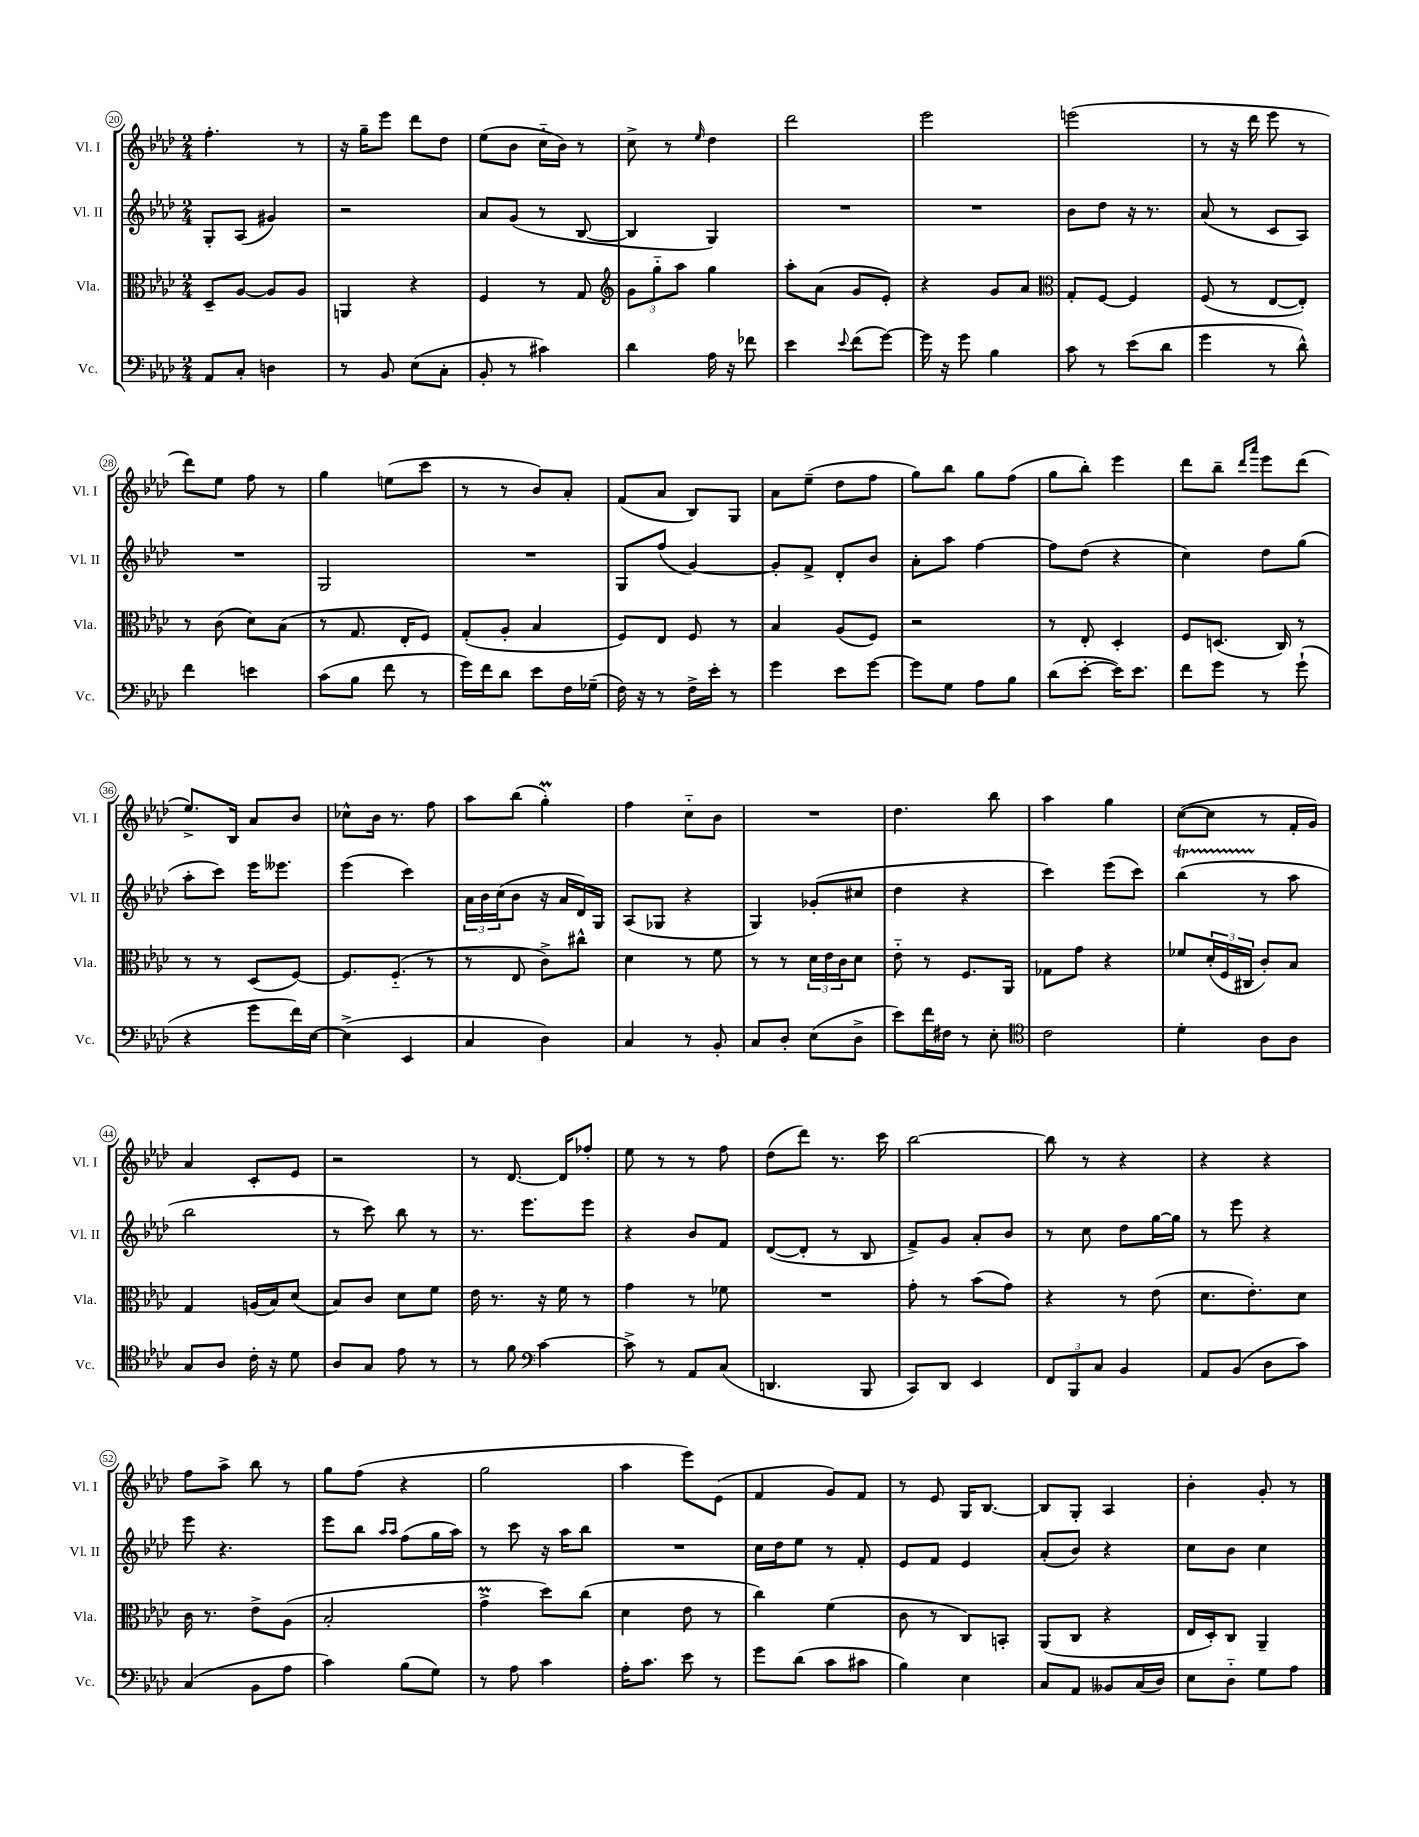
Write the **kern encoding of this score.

**kern	**kern	**kern	**kern
*part4	*part3	*part2	*part1
*staff4	*staff3	*staff2	*staff1
*I"Vc.	*I"Vla.	*I"Vl. II	*I"Vl. I
*I'Vc.	*I'Vla.	*I'Vl. II	*I'Vl. I
*clefF4	*clefC3	*clefG2	*clefG2
*k[b-e-a-d-]	*k[b-e-a-d-]	*k[b-e-a-d-]	*k[b-e-a-d-]
*M2/4	*M2/4	*M2/4	*M2/4
=20	=20	=20	=20
8AA-/L	8D-~/L	8G'/L	4.ff'\
8C'/J	[8A-/J	(8A-/J	.
4Dn\	8A-/L]	4g#X/)	.
.	8A-/J	.	8r
=21	=21	=21	=21
8r	4AAn/	2r	16r
.	.	.	16gg~\KL
8BB-/	.	.	8eee-\J
(8E-\L	4r	.	8ddd-\L
8C'\J	.	.	8dd-\J
=22	=22	=22	=22
8BB-'/	4F/	8a-/L	(8ee-\L
8r	.	(8g/J	8b-\J
4c#X\)	8r	8r	16cc\LL
.	.	.	16b-\JJ)
.	8G/	[8B-/	8r
=23	=23	=23	=23
*	*clefG2	*	*
4d-\	12g\L	4B-/]	8cc^\
.	12gg\	.	.
.	.	.	8r
.	12aa-\J	.	.
.	.	.	16qqee-/
16A-\	4gg\	4G/)	4dd-\
16r	.	.	.
8f-X\	.	.	.
=24	=24	=24	=24
4e-\	8aa-'\L	2r	2ddd-\
.	(8a-\J	.	.
8qqe-/	.	.	.
(8f\L	8g/L	.	.
[8g\J)	8e-'/J)	.	.
=25	=25	=25	=25
16g\]	4r	2r	2eee-\
16r	.	.	.
8g\	.	.	.
4B-\	8g/L	.	.
.	8a-/J	.	.
=26	=26	=26	=26
*	*clefC3	*	*
8c\	8G'/L	8b-\L	(2eeen\
8r	[8F/J	8dd-\J	.
(8e-\L	4F/]	16r	.
.	.	8.r	.
8d-\J	.	.	.
=27	=27	=27	=27
4g\	(8F/	(8a-/	8r
.	8r	8r	16r
.	.	.	16ddd-\
8r	[8E-/L	8c/L	8eee-\
8d-^^\)	8E-'/J])	8A-/J)	8r
!!LO:LB:g=z
=28	=28	=28	=28
4f\	8r	2r	8ddd-\L)
.	(8c\	.	8ee-\J
4en\	8d-\L)	.	8ff\
.	(8B-\J	.	8r
=29	=29	=29	=29
(8c\L	8r	2G/	4gg\
8B-\J	8.G/	.	.
8f\	.	.	(8een\L
.	16E-'/KL	.	.
8r	8F/J)	.	8ccc\J
=30	=30	=30	=30
16g\LL)	(8G'/L	2r	8r
16f\J	.	.	.
8d-\J	8A-'/J	.	8r
8e-\L	4B-/	.	8b-/L)
16F\L	.	.	8a-'/J
(16G-X~\JJ	.	.	.
=31	=31	=31	=31
16F\)	8F/L)	8G/L	(8f/L
16r	.	.	.
8r	8E-/J	(8ff/J	8a-/J
16F^\LL	8F/	[4g/)	8B-/L)
16e-'\JJ	.	.	.
8r	8r	.	8G/J
=32	=32	=32	=32
4g\	4B-/	8g'/L]	8a-\L
.	.	8f^/J	(8ee-~\J
8e-\L	(8A-/L	8d-'/L	8dd-\L
[8g\J	8F/J)	8b-/J	8ff\J
=33	=33	=33	=33
8g\L]	2r	8a-'\L	8gg\L)
8G\J	.	8aa-\J	8bb-\J
8A-\L	.	[4ff\	8gg\L
8B-\J	.	.	(8ff\J
=34	=34	=34	=34
(8d-\L	8r	8ff\L]	8gg\L
[8e-'\J	8E-'/	(8dd-\J	8bb-'\J)
16e-\KL])	4D-'/	4r	4eee-\
8.e-\J	.	.	.
=35	=35	=35	=35
8f\L	8F/L	4cc\)	8ddd-\L
8g\J	(8.Dn/J	.	8bb-~\J
.	.	.	16qqddd-/LL
.	.	.	16qqaaa-/JJ
8r	.	8dd-\L	8eee-\L
.	16C/)	.	.
(8g`\	8r	(8gg\J	(8ddd-\J
!!LO:LB:g=z
=36	=36	=36	=36
4r	8r	8aa-'\L	8.ee-^/L)
.	8r	8ccc\J)	.
.	.	.	16B-/Jk
8g\L	(8D-/L	16eee-\KL	8a-/L
.	.	8.eee--X\J	.
16f\L)	[8F/J)	.	8b-/J
[16E-\JJ	.	.	.
=37	=37	=37	=37
(4E-^\]	8.F/L]	(4eee-\	8cc-X^^\L
.	.	.	16b-\Jk
.	(8.F/J	.	8.r
4EE-/	.	4ccc\)	.
.	8r	.	8ff\
=38	=38	=38	=38
4C/	8r	24a-\LL	8aa-\L
.	.	24b-\	.
.	.	(24cc\J	.
.	8E-/	8b-\J	(8bb-\J
4D-\)	8c^\L)	16r	4ggm'\)
.	.	16a-/LL	.
.	8cc#X^^\J	16d-/)	.
.	.	16G/JJ	.
=39	=39	=39	=39
4C/	4d-\	(8A-/L	4ff\
.	.	8G-X/J	.
8r	8r	4r	8cc\L
8BB-'/	8f\	.	8b-\J
=40	=40	=40	=40
8C/L	8r	4G/)	2r
8D-'/J	8r	.	.
(8E-\L	24d-\LL	(8g-X'/L	.
.	24e-\	.	.
.	24c\J	.	.
8D-^\J	8d-\J	8cc#X/J	.
=41	=41	=41	=41
8e-\L)	8e-\	4dd-\	4.dd-\
16f\L	8r	.	.
16F#X\JJ	.	.	.
8r	8.F/L	4r	.
8E-'\	.	.	8bb-\
.	16AA-/Jk	.	.
=42	=42	=42	=42
*clefC4	*	*	*
2c\	8G-X\L	4ccc\)	4aa-\
.	8g\J	.	.
.	4r	(8eee-\L	4gg\
.	.	8ccc\J)	.
=43	=43	=43	=43
4d-'\	8f-X/L	(4bb-T\	([8cc\L
.	(24d-'/L	.	8cc\J]
.	24F/	.	.
.	24C#X/JJ	.	.
8A-\L	8c'/L)	8r	8r
8A-\J	8B-/J	8aa-\	16f'/LL
.	.	.	16g/JJ)
!!LO:LB:g=z
=44	=44	=44	=44
8G/L	4G/	2bb-\	4a-/
8A-/J	.	.	.
16c'\	(16An/LL	.	8c'/L
16r	16B-/J)	.	.
8d-\	(8d-/J	.	8e-/J
=45	=45	=45	=45
8A-/L	8B-/L)	8r	2r
8G/J	8c/J	8ccc\)	.
8e-\	8d-\L	8bb-\	.
8r	8f\J	8r	.
=46	=46	=46	=46
8r	16e-\	8.r	8r
.	8.r	.	.
8f\	.	.	[8.d-/
.	.	8.eee-\L	.
*clefF4	*	*	*
[4c\	16r	.	.
.	16f\	.	16d-/KL]
.	8r	8eee-\J	8ff-X'/J
=47	=47	=47	=47
8c^\]	4g\	4r	8ee-\
8r	.	.	8r
8AA-/L	8r	8b-/L	8r
(8C/J	8f-X\	8f/J	8ff\
=48	=48	=48	=48
4.DDn/	2r	([8d-/L	(8dd-\L
.	.	8d-'/J]	8ddd-\J)
.	.	8r	8.r
8BBB-/	.	8B-/	.
.	.	.	16ccc\
=49	=49	=49	=49
8CC/L)	8g'\	8f^/L)	[2bb-\
8DD-/J	8r	8g/J	.
4EE-/	(8b-\L	8a-'/L	.
.	8g\J)	8b-/J	.
=50	=50	=50	=50
12FF/L	4r	8r	8bb-\]
12BBB-/	.	.	.
.	.	8cc\	8r
12C/J	.	.	.
4BB-/	8r	8dd-\L	4r
.	(8e-\	[16gg\L	.
.	.	16gg\JJ]	.
=51	=51	=51	=51
8AA-/L	8.d-\L	8r	4r
(8BB-/J	.	8eee-\	.
.	8.e-'\)	.	.
8D-\L	.	4r	4r
8c\J)	8d-\J	.	.
!!LO:LB:g=z
=52	=52	=52	=52
(4C/	16c\	8eee-\	8ff\L
.	8.r	.	.
.	.	4.r	8aa-^\J
8BB-\L	8e-^\L	.	8bb-\
8A-\J	(8A-\J	.	8r
=53	=53	=53	=53
4c\)	2B-'/	8eee-\L	8gg\L
.	.	8bb-\J	(8ff\J
.	.	16qqaa-/LL	.
.	.	16qqaa-/JJ	.
(8B-\L	.	(8ff\L	4r
8G\J)	.	16gg\L	.
.	.	16aa-\JJ)	.
=54	=54	=54	=54
8r	4gm^\	8r	2gg\
8A-\	.	8ccc\	.
4c\	8dd-\L)	16r	.
.	.	16aa-\KL	.
.	(8cc\J	8bb-\J	.
=55	=55	=55	=55
16A-'\KL	4d-\	2r	4aa-\
8.c\J	.	.	.
8e-\	8e-\	.	8eee-\L)
8r	8r	.	(8e-\J
=56	=56	=56	=56
8g\L	4cc\)	16cc\LL	4f/
.	.	16dd-\J	.
(8d-\J	.	8ee-\J	.
8c\L	(4f\	8r	8g/L)
8c#X\J	.	8f'/	8f/J
=57	=57	=57	=57
4B-\)	8c\	8e-/L	8r
.	8r	8f/J	8e-/
4E-\	8C/L)	4e-/	16G/KL
.	.	.	[8.B-/J
.	8BBn'/J	.	.
=58	=58	=58	=58
8C/L	(8AA-/L	(8a-'/L	8B-/L]
8AA-/J	8C/J	8b-/J)	8G'/J
8BB--X/L	4r	4r	4A-/
(16C/L	.	.	.
16D-/JJ)	.	.	.
=59	=59	=59	=59
8E-\L	16E-/LL	8cc\L	4b-'\
.	16D-'/J)	.	.
8D-\J	8C/J	8b-\J	.
8G\L	4AA-~/	4cc\	8g'/
8A-\J	.	.	8r
==	==	==	==
*-	*-	*-	*-
